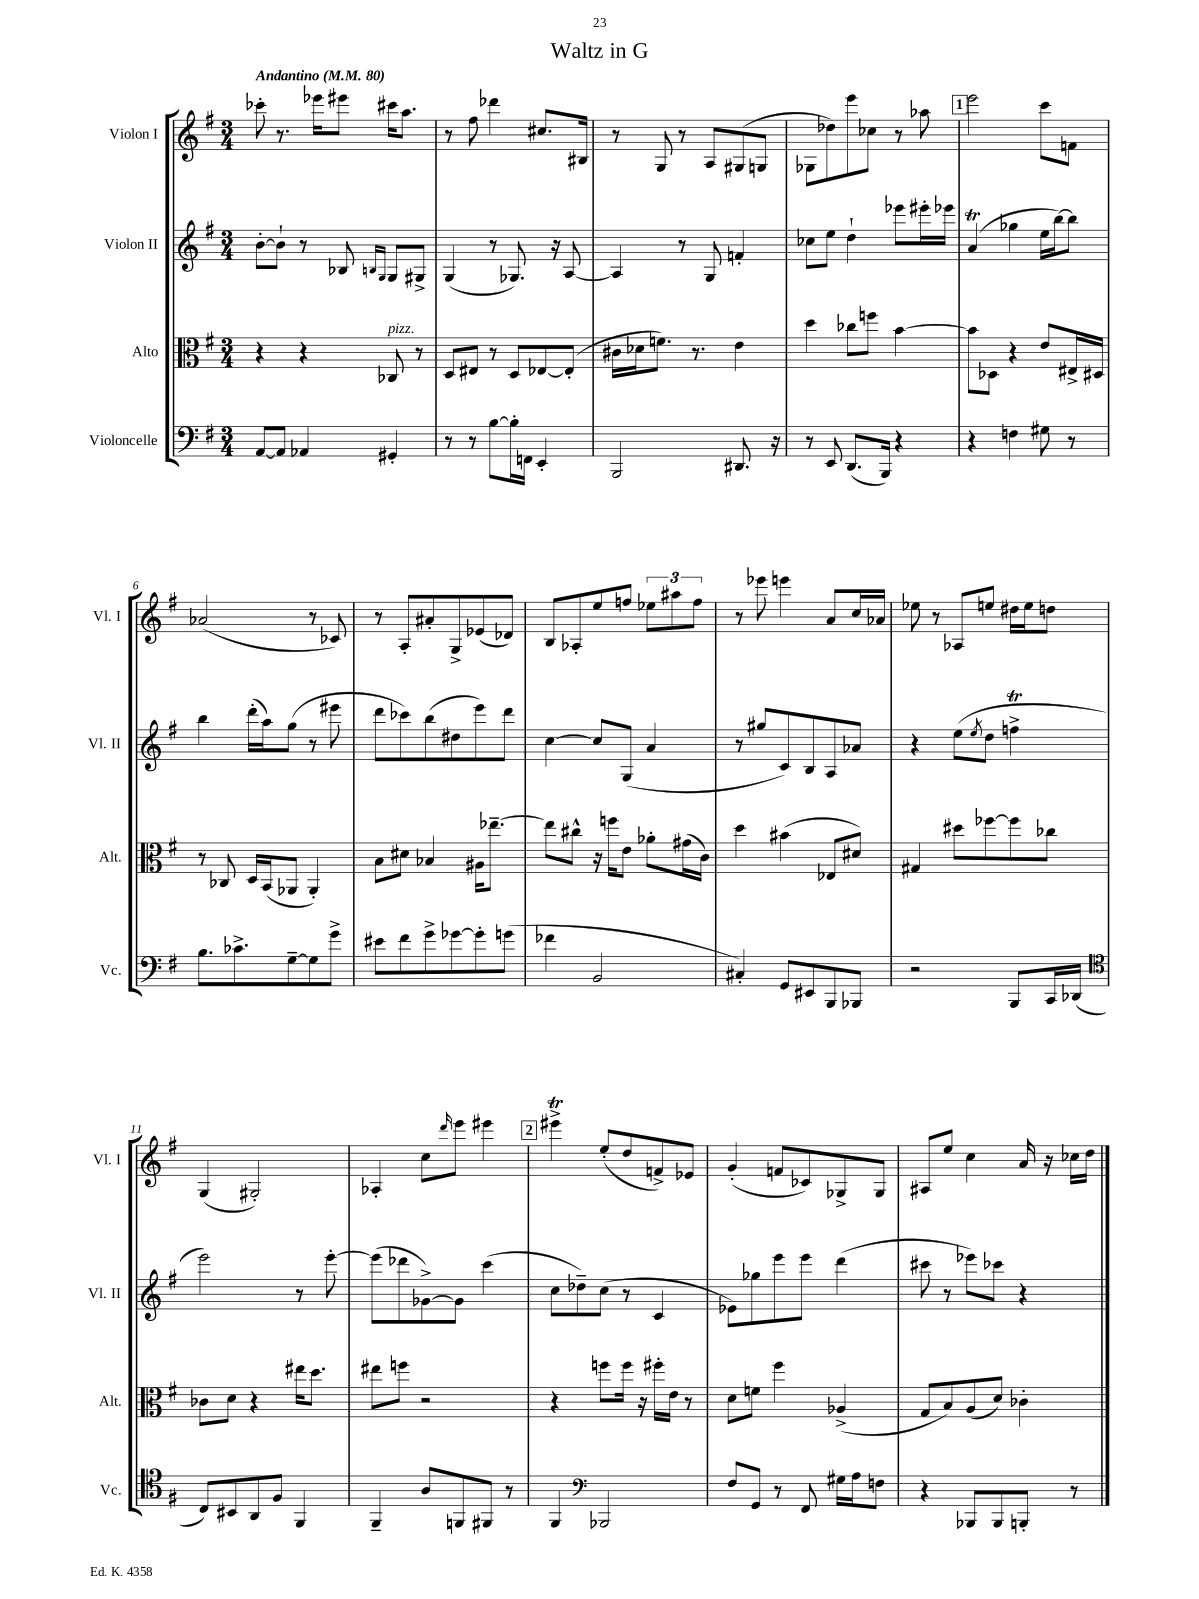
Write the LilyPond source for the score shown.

\header { title = "Waltz in G" }
<<
\new StaffGroup <<
\new Staff = "s0" \with { instrumentName = "Violon I" shortInstrumentName = "Vl. I" } {
    \clef treble \key g \major \numericTimeSignature \time 3/4 \tempo "Andantino" 4 = 80
    ces'''8-. r8. ees'''16 eis'''8 cis'''16 a''8. |
    r8 fis''8 des'''4 cis''8. bis16 |
    r8 g8 r8 a8 gis8( g8 |
    ges8 des''8) e'''8 ces''8 r8 aes''8 |
    \mark \markup { \box "1" } e'''2 c'''8 f'8 |
    aes'2( r8 ces'8) |
    r8 a8-. ais'8-. g8-> ees'8( des'8) |
    b8 aes8-. e''8 f''8 \tuplet 3/2 { ees''8 ais''8 f''8 } |
    r8 ees'''8 e'''4 a'8 c''16 aes'16 |
    ees''8 r8 aes8 e''8 dis''16 e''16 d''8 |
    g4( gis2-.) |
    aes4-. c''8 \grace { d'''16 } e'''8 eis'''4 |
    \mark \markup { \box "2" } eis'''4->\trill e''8-.( d''8 f'8->) ees'8 |
    g'4-.( f'8 ces'8) ges8-> ges8 |
    ais8 e''8 c''4 a'16 r16 ces''16 d''16 \bar "|." |
}
\new Staff = "s1" \with { instrumentName = "Violon II" shortInstrumentName = "Vl. II" } {
    \clef treble \key g \major \numericTimeSignature \time 3/4
    b'8~-. b'8-! r8 bes8 \grace { b16 g16 } g8 gis8-> |
    g4( r8 ges8.) r16 a8~ |
    a4 r8 g8 f'4-. |
    ces''8 e''8 d''4-! ees'''8 eis'''16-. ees'''16 |
    \mark \markup { \box "1" } a'4\trill( ges''4 e''16 b''16~) b''8 |
    b''4 d'''16-.( a''16) g''8( r8 eis'''8 |
    d'''8 ces'''8) b''8( dis''8 e'''8) d'''8 |
    c''4~ c''8 g8( a'4 |
    r8 gis''8 c'8) b8 a8 aes'8 |
    r4 e''8( \acciaccatura { e''8 } d''8 f''4->\trill |
    e'''2) r8 e'''8~-. |
    e'''8( des'''8 ges'8~->) ges'8 c'''4( |
    \mark \markup { \box "2" } c''8 des''8--) c''8( r8 c'4 |
    ees'8) ges''8 e'''8 e'''8 d'''4( |
    cis'''8 r8 ees'''8) ces'''8 r4 \bar "|." |
}
\new Staff = "s2" \with { instrumentName = "Alto" shortInstrumentName = "Alt." } {
    \clef alto \key g \major \numericTimeSignature \time 3/4
    r4 r4 ces8^\markup { \italic "pizz." } r8 |
    d8 eis8 r8 d8 ees8~ ees8-.( |
    cis'16 des'16 f'8.) r8. e'4 |
    d''4 ces''8 f''8 b'4~ |
    \mark \markup { \box "1" } b'8 des8 r4 e'8 eis16-> dis16 |
    r8 ces8 d16 b,16( aes,8 aes,4-.) |
    b8 dis'8 bes4 ais16 ees''8.~-- |
    ees''8 cis''8-^ r16 f''16 e'8 aes'8-. gis'16( c'16) |
    d''4 bis'4( ees8 dis'8) |
    gis4 dis''8 fes''8~ fes''8 ces''8 |
    ces'8 d'8 r4 eis''16 d''8. |
    eis''8 f''8 r2 |
    \mark \markup { \box "2" } r4 f''8 f''16 r16 fis''16-. e'16 r8 |
    d'8 f'8 fis''4 aes4->( |
    g8 b8) a8( d'8) ces'4-. \bar "|." |
}
\new Staff = "s3" \with { instrumentName = "Violoncelle" shortInstrumentName = "Vc." } {
    \clef bass \key g \major \numericTimeSignature \time 3/4
    a,8~ a,8 aes,4 gis,4-. |
    r8 r8 b8~ b16-. f,16 e,4-. |
    b,,2 dis,8. r16 |
    r8 e,8 d,8.( b,,16) r4 |
    \mark \markup { \box "1" } r4 f4 gis8 r8 |
    b8. ces'8.-> g8~-- g8 g'8-> |
    eis'8 fis'8 g'8-> ges'8~ ges'8-. g'8( |
    fes'4 b,2 |
    cis4-.) g,8 eis,8 b,,8 bes,,8 |
    r2 b,,8 c,16 des,16( |
    \clef tenor c8) bis,8 a,8 fis8 fis,4 |
    fis,4-- a8 f,8 fis,8 r8 |
    \mark \markup { \box "2" } fis,4 \clef bass bes,,2 |
    fis8 g,8 r8 fis,8 gis16 a16 f8 |
    r4 bes,,8 bes,,8 b,,8-. r8 \bar "|." |
}
>>
>>
